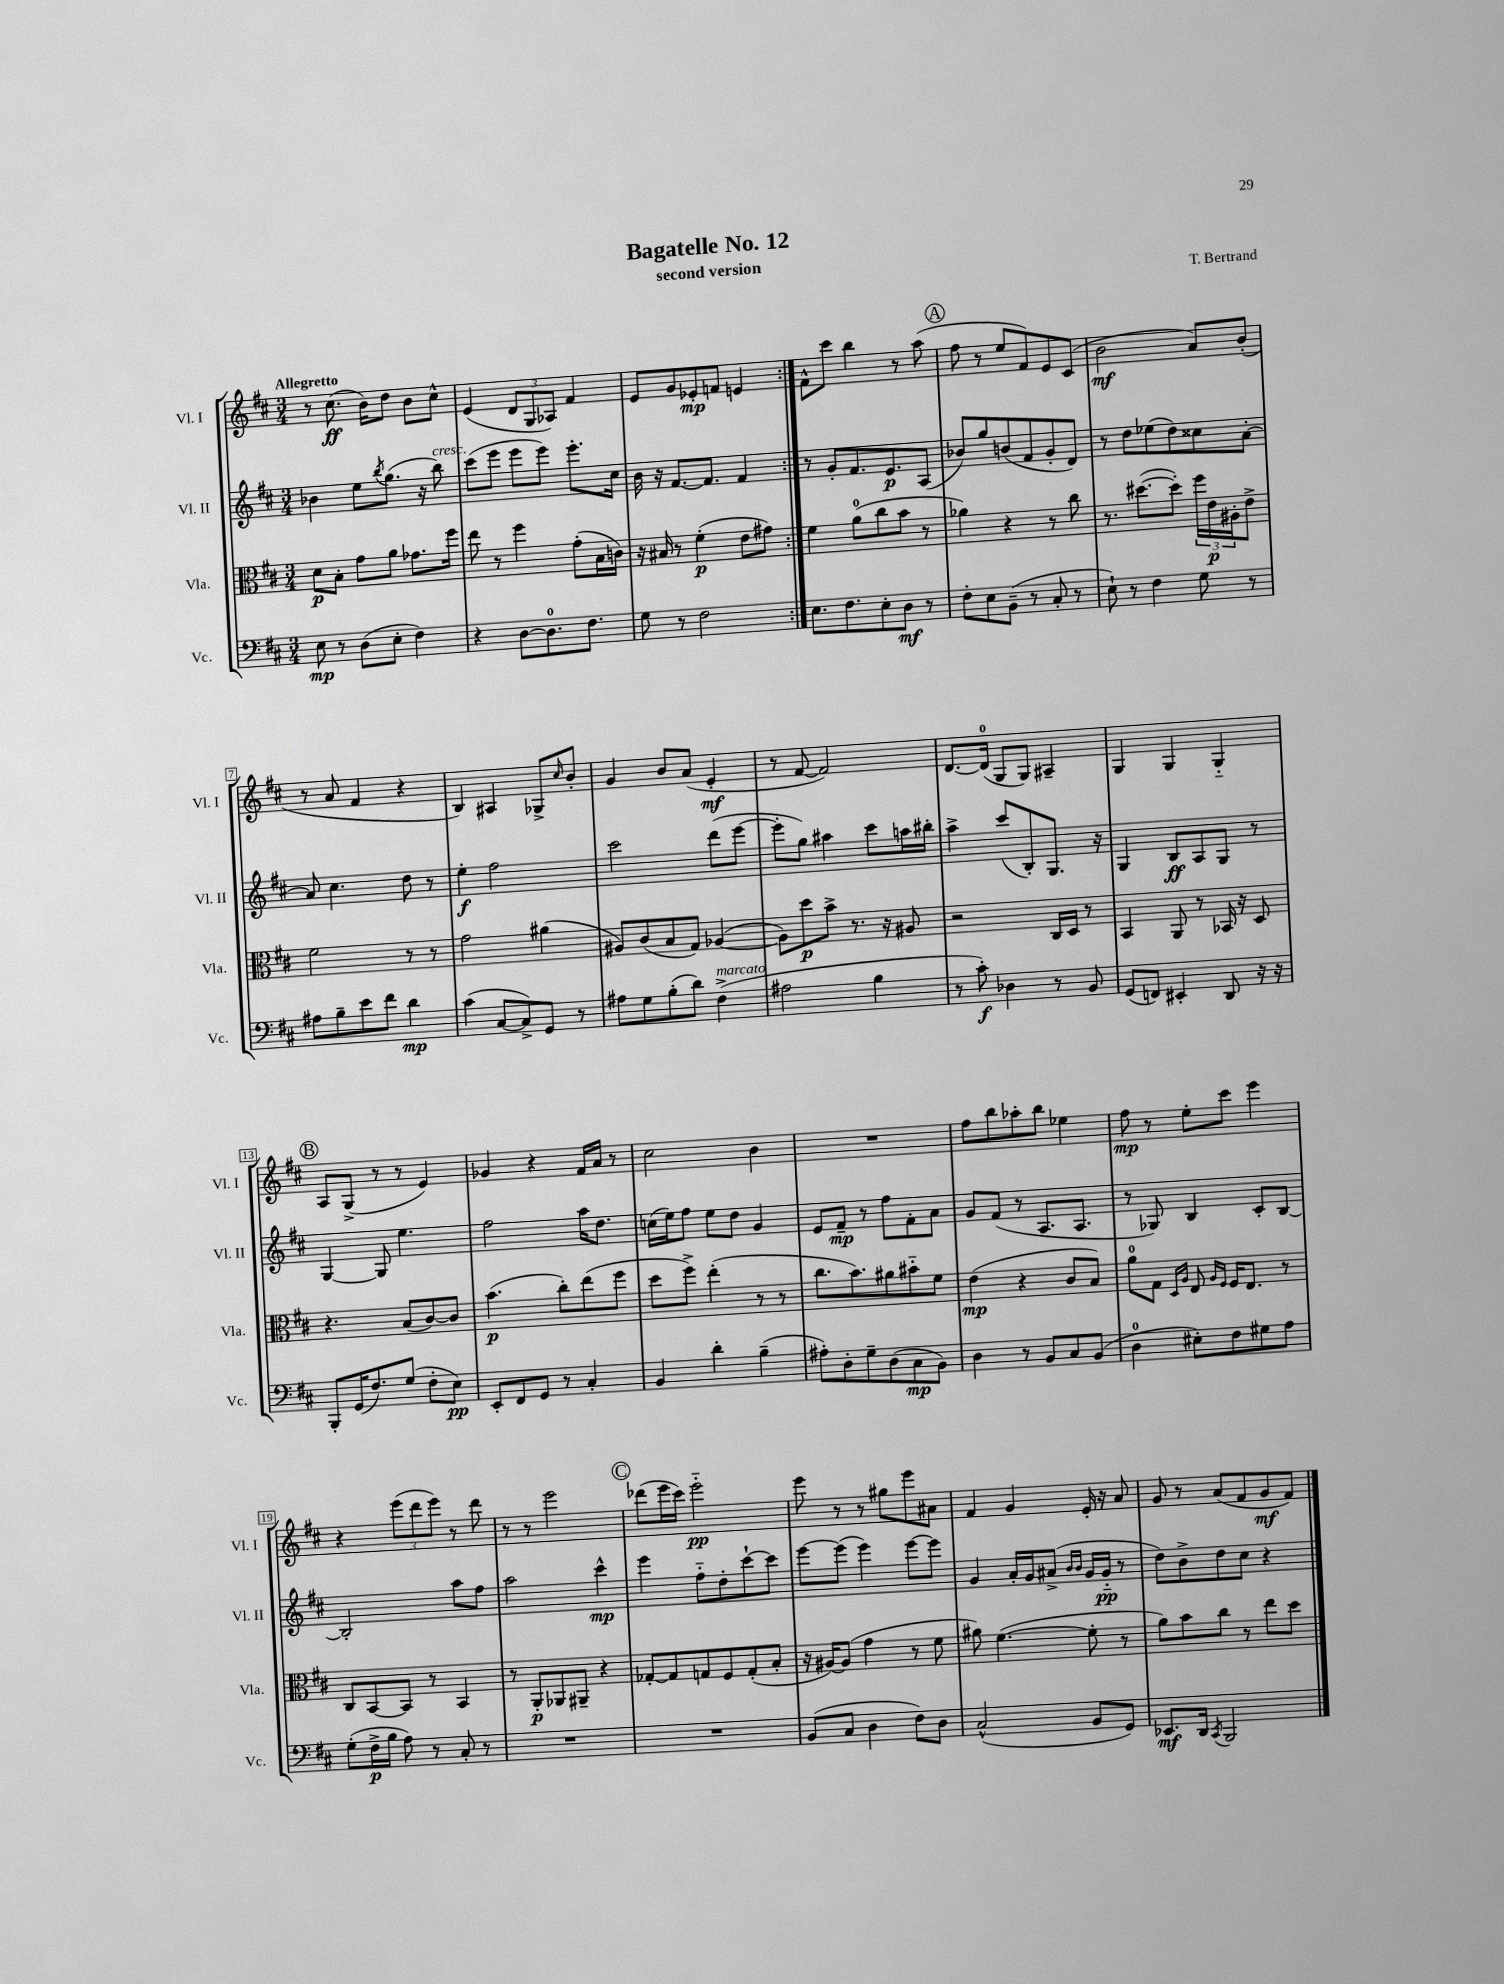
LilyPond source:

\header { title = "Bagatelle No. 12" composer = "T. Bertrand" subtitle = "second version" }
<<
\new StaffGroup <<
\new Staff = "s0" \with { instrumentName = "Vl. I" shortInstrumentName = "Vl. I" } {
    \clef treble \key d \major \numericTimeSignature \time 3/4 \tempo "Allegretto"
    \repeat volta 2 { r8 cis''8.\ff( b'16) d''8 b'8 cis''8-^ |
    e'4( \tuplet 3/2 { d'8 g8 aes8) } fis'4 |
    e'8 g'8 ees'8-.\mp f'8 e'4 | }
    fis'8-^ cis'''8 b''4 r8 a''8( |
    \mark \markup { \circle "A" } fis''8 r8 e''8 fis'8) e'8 cis'8( |
    b'2\mf a'8) b'8-.( |
    r8 a'8 fis'4 r4 |
    b4) ais4 ges8-> \grace { cis''16 } b'8-. |
    g'4 b'8 a'8( e'4-.\mf |
    r8 fis'8~ fis'2) |
    d'8.~ d'16-0( g8 g8) ais4-- |
    g4 g4 g4-_ |
    \mark \markup { \circle "B" } a8 g8->( r8 r8 e'4) |
    ges'4 r4 fis'16 a'16 r8 |
    cis''2 b'4 |
    R2. |
    fis''8 b''8 aes''8-. b''8 ees''4 |
    fis''8\mp r8 e''8-. cis'''8 e'''4 |
    r4 \tuplet 3/2 { e'''8( d'''8 e'''8) } r8 d'''8 |
    r8 r8 e'''2 |
    \mark \markup { \circle "C" } des'''8( e'''16 cis'''16) e'''2-_\pp |
    e'''8 r8 r8 gis''8 e'''8 ais'8 |
    fis'4 g'4 e'16-. r16 a'8 |
    g'8 r8 a'8( fis'8 g'8\mf fis'8) \bar "|." |
}
\new Staff = "s1" \with { instrumentName = "Vl. II" shortInstrumentName = "Vl. II" } {
    \clef treble \key d \major \numericTimeSignature \time 3/4
    \repeat volta 2 { bes'4 e''8 \acciaccatura { b''8 } g''8.( r16 b''8^\markup { \italic "cresc." }) |
    cis'''8( e'''8 e'''8 e'''8) e'''8.-. cis''16 |
    b'16 r16 fis'8.~ fis'8. fis'4 | }
    r8 g'8-. fis'8. e'8.\p a8( |
    \mark \markup { \circle "A" } bes'8) g''8 b'8( fis'8 g'8-. d'8) |
    r8 d''8 ees''8( d''8) cisis''8 a'8~-. |
    a'8 cis''4. d''8 r8 |
    e''4-.\f fis''2 |
    cis'''2 d'''8( e'''8~ |
    e'''8-. g''8) ais''4 cis'''8 a''16 bis''16-. |
    a''4-> cis'''8( b8-.) g8. r16 |
    g4 b8\ff a8 g8 r8 |
    \mark \markup { \circle "B" } g4~ g8 e''4. |
    fis''2 a''16 d''8. |
    c''16( e''16) fis''8 e''8 d''8 g'4 |
    e'8 fis'8--\mp r8 fis''8 fis'8-. a'8 |
    g'8 fis'8( r8 a8. a8. |
    r8 ges8) b4 cis'8-. b8~ |
    b2-. a''8 fis''8 |
    a''2 cis'''4-^\mp |
    \mark \markup { \circle "C" } e'''4 fis''8-_ d''8-. cis'''8~-! cis'''8 |
    e'''8~ e'''8( e'''4) e'''8~ e'''8 |
    g'4 a'16-. g'16 ais'8->( \grace { b'16 b'16 } g'16 g'16-_\pp r8 |
    d''8) b'8-> d''8 cis''8 r4 \bar "|." |
}
\new Staff = "s2" \with { instrumentName = "Vla." shortInstrumentName = "Vla." } {
    \clef alto \key d \major \numericTimeSignature \time 3/4
    \repeat volta 2 { d'8\p b8-. g'8 a'8 ges'8. fis''16 |
    e''8 r8 fis''4 g'8-.( b16 c'16) |
    r16 bis16 r8 fis'4-.\p( e'8 gis'8) | }
    fis'4 a'8-0( cis''8 b'8 r8 |
    \mark \markup { \circle "A" } aes'4) r4 r8 cis''8 |
    r8. dis''8.~( dis''8-.) \tuplet 3/2 { fis''16 e'16\p ais16-. } e'8-> |
    fis'2 r8 r8 |
    g'2 ais'4( |
    ais8) cis'8( b8 g8) aes4~( |
    aes8) d''8\p b'8-> r8. r16 ais8 |
    r2 cis16 d16 r8 |
    b,4 a,8 r8 bes,16 r16 d8 |
    \mark \markup { \circle "B" } r4. b8( cis'8~) cis'8 |
    b'4.\p( cis''8-.) e''8( fis''8 |
    d''8 fis''8->) e''4-.( r8 r8 |
    cis''8. b'8.) ais'8 bis'8-_ fis'8 |
    e'4\mp( r4 cis'8 b8) |
    a'8-0 g8 \grace { d16 a16 } e8 \grace { a16 fis16 } fis16 e8. r8 |
    cis8 b,8~ b,8 r8 b,4 |
    r8 a,8-.\p aes,8 ais,8-- r4 |
    \mark \markup { \circle "C" } ges8~-. ges8 g8 fis8 g8-.( b8-. |
    r16 ais16~) ais8( g'4 r8 fis'8 |
    ais'8) fis'4.~( fis'8-. r8 |
    a'8) b'8 cis''8 r8 e''8 d''8 \bar "|." |
}
\new Staff = "s3" \with { instrumentName = "Vc." shortInstrumentName = "Vc." } {
    \clef bass \key d \major \numericTimeSignature \time 3/4
    \repeat volta 2 { e8\mp r8 d8( e8-. fis4) |
    r4 d8~ d8.-0 fis8. |
    g8 r8 fis2 | }
    e8. fis8. e8-. d8\mf r8 |
    \mark \markup { \circle "A" } fis8-. e8 b,8--( r8 cis8-. r8 |
    e8-!) r8 fis4 g8 r8 |
    ais8 b8-- e'8 fis'8 d'4\mp |
    cis'4( cis8~ cis8->) g,8 r8 |
    ais8 g8 b8-.( d'8) fis4->^\markup { \italic "marcato" }( |
    ais2 b4 |
    r8 cis'8-.\f) des4 r8 b,8 |
    g,8( f,8) eis,4-. d,8 r16 r16 |
    \mark \markup { \circle "B" } b,,8-. g,16( fis8.) g8( fis8-. e8\pp) |
    e,8-. fis,8 g,8 r8 cis4-. |
    b,4 d'4-. b4--( |
    ais8-.) d8-. g8-- d8( cis8\mp b,8) |
    d4 r8 b,8 cis8 b,8( |
    d4-0 eis8-.) fis8 gis8 a8 |
    g8-.( fis16->\p b16 a8) r8 cis8-. r8 |
    R2. |
    \mark \markup { \circle "C" } R2. |
    b,8( cis8 d4 fis8) d8 |
    cis2-^( b,8 g,8) |
    ees,8.\mf d,16 \acciaccatura { cis,8 } b,,2 \bar "|." |
}
>>
>>
\layout { \context { \Score \override BarNumber.stencil = #(make-stencil-boxer 0.1 0.3 ly:text-interface::print) } }
